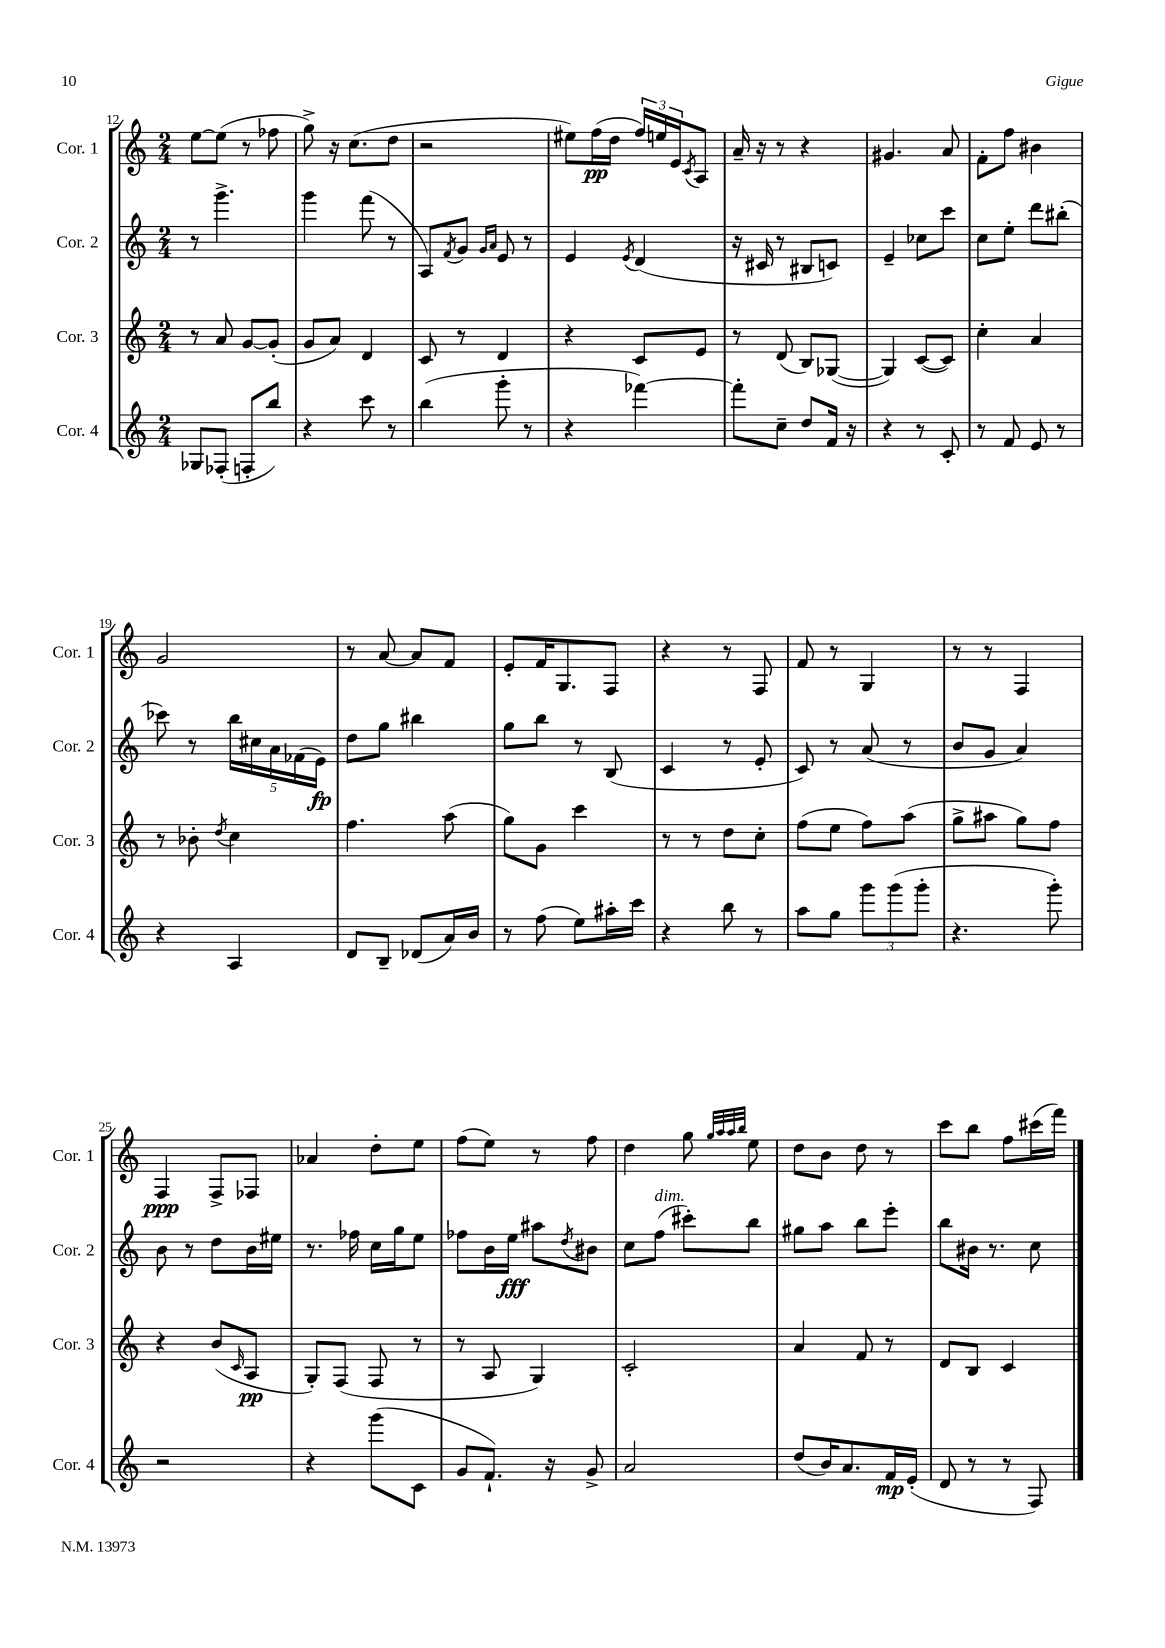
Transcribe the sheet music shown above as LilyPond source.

<<
\new StaffGroup <<
\new Staff = "s0" \with { instrumentName = "Cor. 1" shortInstrumentName = "Cor. 1" } {
    \clef treble \key c \major \numericTimeSignature \time 2/4
    e''8~ e''8( r8 fes''8 |
    g''8->) r16 c''8.( d''8 |
    r2 |
    eis''8) f''16\pp( d''16 \tuplet 3/2 { f''16) e''16 e'16 } \acciaccatura { c'8 } a8 |
    a'16-- r16 r8 r4 |
    gis'4. a'8 |
    f'8-. f''8 bis'4 |
    g'2 |
    r8 a'8~ a'8 f'8 |
    e'8-. f'16 g8. f8 |
    r4 r8 f8 |
    f'8 r8 g4 |
    r8 r8 f4 |
    f4\ppp f8-> fes8 |
    aes'4 d''8-. e''8 |
    f''8( e''8) r8 f''8 |
    d''4 g''8 \grace { g''32 a''32 a''32 b''32 } e''8 |
    d''8 b'8 d''8 r8 |
    c'''8 b''8 f''8 cis'''16( f'''16) \bar "|." |
}
\new Staff = "s1" \with { instrumentName = "Cor. 2" shortInstrumentName = "Cor. 2" } {
    \clef treble \key c \major \numericTimeSignature \time 2/4
    r8 g'''4.-> |
    g'''4 f'''8( r8 |
    a8) \acciaccatura { f'8 } g'8 \grace { g'16 a'16 } e'8 r8 |
    e'4 \acciaccatura { e'8 } d'4( |
    r16 cis'16 r8 bis8 c'8) |
    e'4-- ces''8 c'''8 |
    c''8 e''8-. d'''8 bis''8-.( |
    ces'''8) r8 \tuplet 5/4 { b''16 cis''16 a'16 fes'16( e'16\fp) } |
    d''8 g''8 bis''4 |
    g''8 b''8 r8 b8( |
    c'4 r8 e'8-. |
    c'8) r8 a'8( r8 |
    b'8 g'8 a'4) |
    b'8 r8 d''8 b'16 eis''16 |
    r8. fes''16 c''16 g''16 e''8 |
    fes''8 b'16 e''16\fff ais''8 \acciaccatura { d''8 } bis'8 |
    c''8 f''8^\markup { \italic "dim." }( cis'''8-.) b''8 |
    gis''8 a''8 b''8 e'''8-. |
    b''8 bis'16 r8. c''8 \bar "|." |
}
\new Staff = "s2" \with { instrumentName = "Cor. 3" shortInstrumentName = "Cor. 3" } {
    \clef treble \key c \major \numericTimeSignature \time 2/4
    r8 a'8 g'8~ g'8-.( |
    g'8 a'8) d'4 |
    c'8 r8 d'4 |
    r4 c'8 e'8 |
    r8 d'8( b8) ges8~( |
    ges4) c'8~( c'8) |
    c''4-. a'4 |
    r8 bes'8-. \acciaccatura { d''8 } c''4 |
    f''4. a''8( |
    g''8) g'8 c'''4 |
    r8 r8 d''8 c''8-. |
    f''8( e''8 f''8) a''8( |
    g''8-> ais''8 g''8) f''8 |
    r4 b'8( \grace { c'16 } a8\pp |
    g8-.) f8( f8 r8 |
    r8 a8 g4) |
    c'2-. |
    a'4 f'8 r8 |
    d'8 b8 c'4 \bar "|." |
}
\new Staff = "s3" \with { instrumentName = "Cor. 4" shortInstrumentName = "Cor. 4" } {
    \clef treble \key c \major \numericTimeSignature \time 2/4
    ges8 fes8-.( f8-. b''8) |
    r4 c'''8 r8 |
    b''4( g'''8-. r8 |
    r4 fes'''4~) |
    fes'''8-. c''8-- d''8 f'16 r16 |
    r4 r8 c'8-. |
    r8 f'8 e'8 r8 |
    r4 a4 |
    d'8 b8-- des'8( a'16) b'16 |
    r8 f''8( e''8) ais''16-. c'''16 |
    r4 b''8 r8 |
    a''8 g''8 \tuplet 3/2 { g'''8 g'''8( g'''8-. } |
    r4. g'''8-.) |
    r2 |
    r4 g'''8( c'8 |
    g'8 f'8.-!) r16 g'8-> |
    a'2 |
    d''8( b'16) a'8. f'16\mp e'16-.( |
    d'8 r8 r8 f8) \bar "|." |
}
>>
>>
\layout { \context { \Score currentBarNumber = #12 } }
